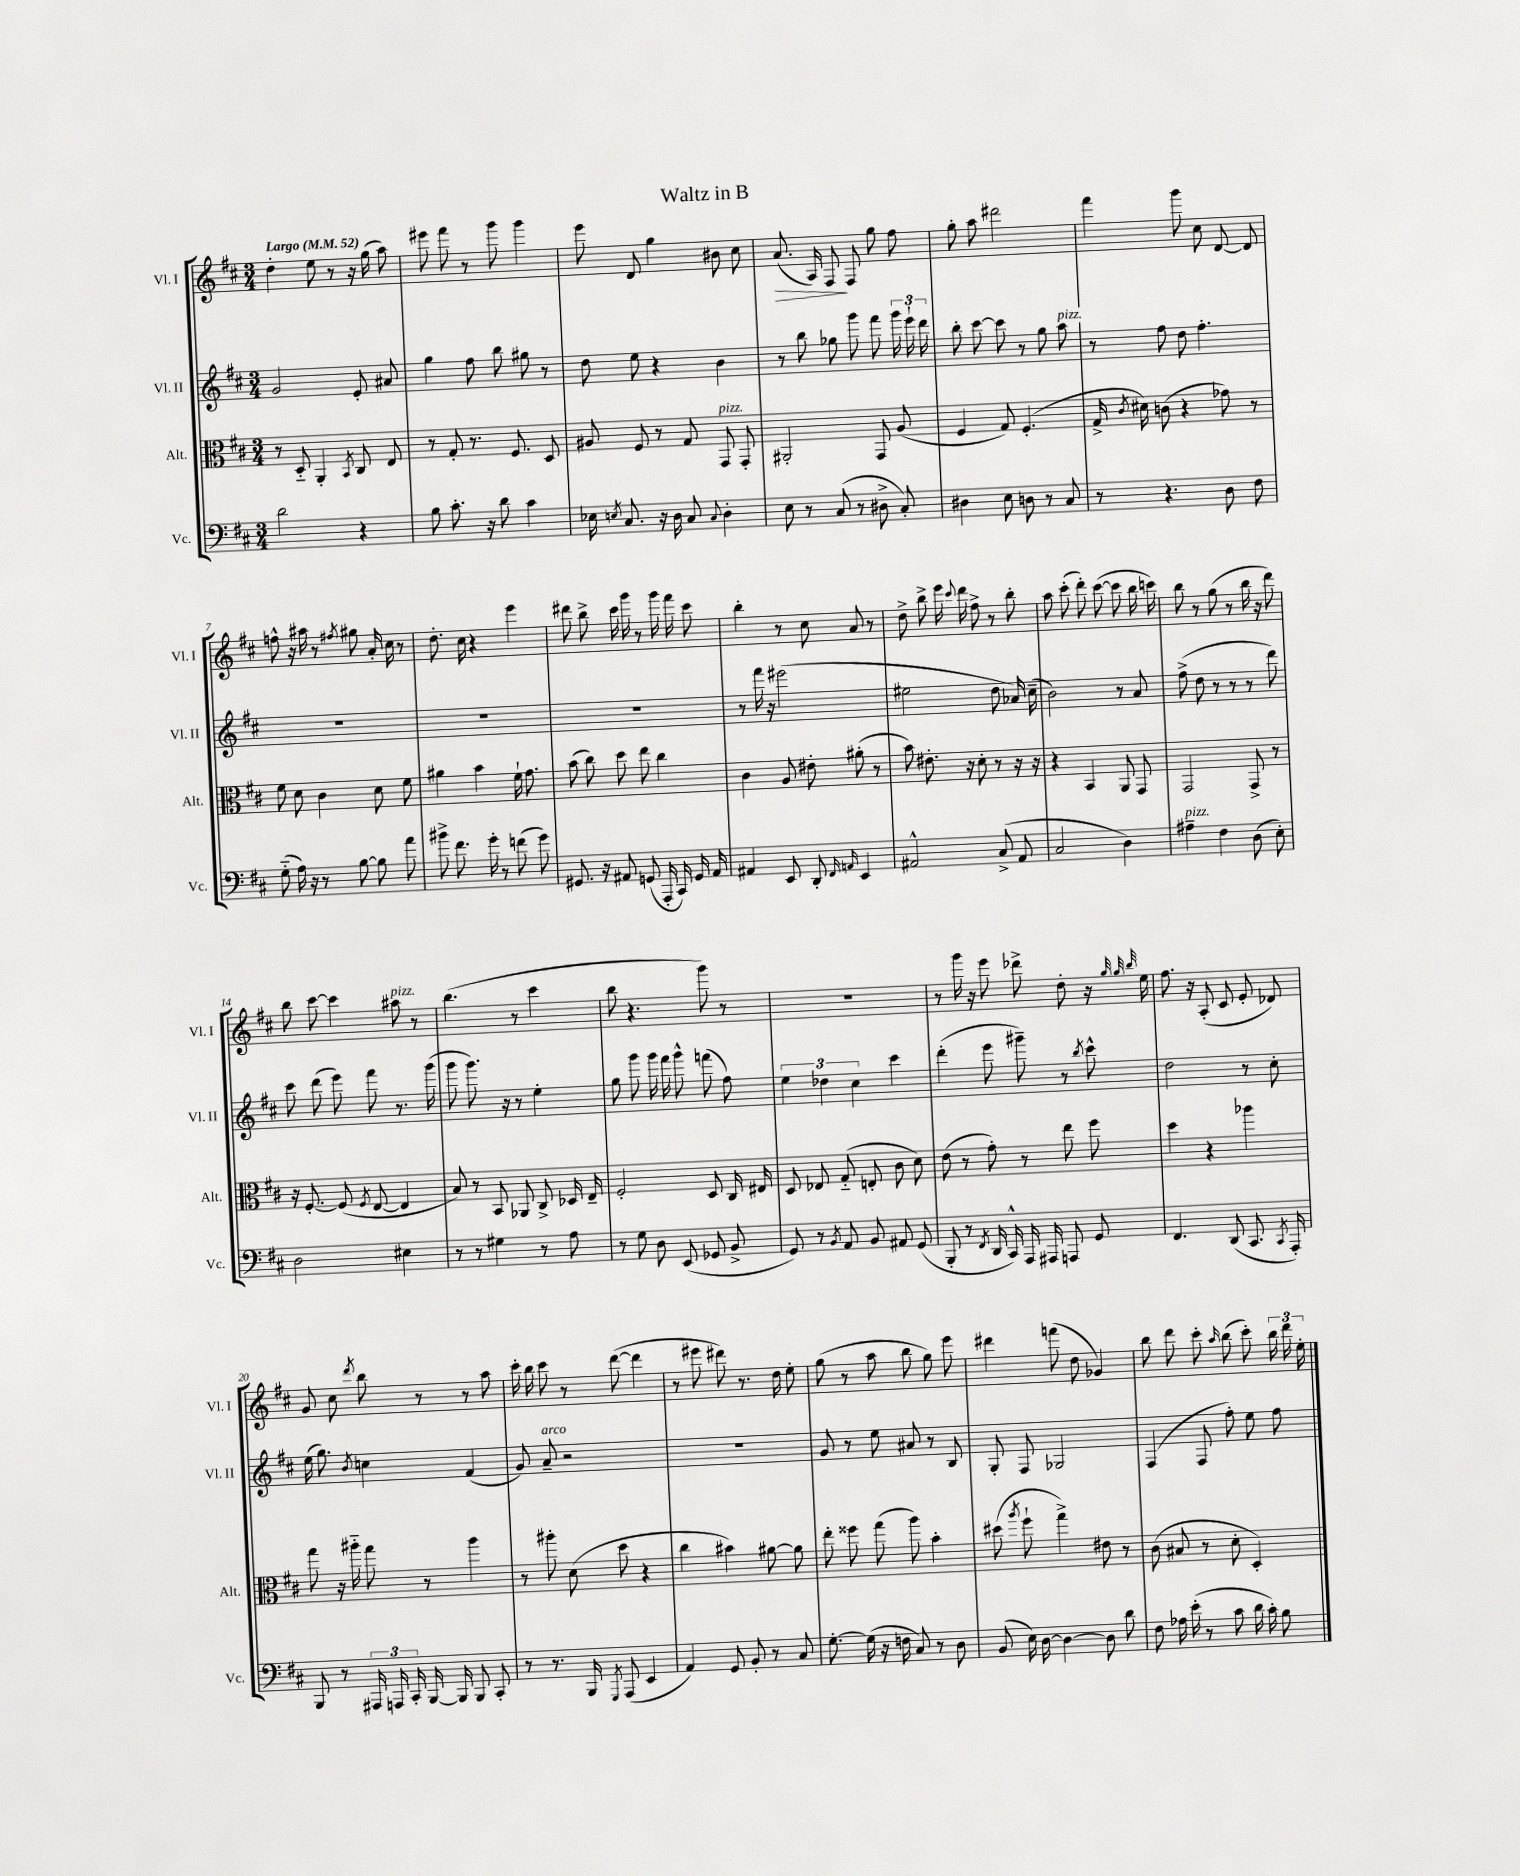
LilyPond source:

\header { title = "Waltz in B" }
<<
\new StaffGroup <<
\new Staff = "s0" \with { instrumentName = "Vl. I" shortInstrumentName = "Vl. I" } {
    \clef treble \key d \major \numericTimeSignature \time 3/4 \tempo "Largo" 4 = 52
    \autoBeamOff d''4-. e''8 r8 r16 g''16( a''8) |
    eis'''8 fis'''8 r8 g'''8 g'''4 |
    e'''8 d'8 g''4 bis'8 cis''8 |
    a'8.\>( a16) fis8\! fis8 g''8 fis''8 |
    g''8-. a''8 dis'''2 |
    fis'''4 g'''8 cis''8 d'8~ d'8 |
    f''8-^ r16 ais''16 r8 \acciaccatura { fis''8 } gis''8 a'16-. cis''16 r8 |
    d''8.-. cis''16 r4 e'''4 |
    dis'''8 b''8-> cis'''16 g'''16 r8 g'''16 fis'''16 cis'''8 |
    b''4-. r8 cis''8 a'8 r8 |
    d''8-> b''8-> e'''16 \appoggiatura { cis'''8 } d'''16 fis''8-> r8 b''8-. |
    a''8 cis'''8-.( d'''8-.) cis'''8~( cis'''8 b''16 c'''16) |
    b''8 r8 g''8( r8 b''16 r16 d'''8) |
    b''8 cis'''8~ cis'''4 ais''8^\markup { \italic "pizz." } r8 |
    b''4.( r8 cis'''4 |
    b''8 r4. g'''8) r8 |
    R2. |
    r8 g'''16 r16 e'''8 des'''8-> d''8-. r16 \grace { g''32 g''32 b''32 } e''16 |
    fis''8. r16 a8-.( cis'8 e'8-. des'8) |
    g'8 cis''8 \acciaccatura { d'''8 } b''8 r8 r8 a''8 |
    cis'''16-. b''16 cis'''8 r8 d'''8~( d'''4 |
    r8 eis'''8 dis'''8) r8. d''16 e''8-. |
    g''8( r8 a''8 b''8 g''8) e'''8 |
    dis'''4 f'''8( d''8 ges'4) |
    b''8 d'''8 cis'''8-. \grace { a''16 } b''8( cis'''8-.) \tuplet 3/2 { b''16 d'''16 e''16-. } \bar "|." |
}
\new Staff = "s1" \with { instrumentName = "Vl. II" shortInstrumentName = "Vl. II" } {
    \clef treble \key d \major \numericTimeSignature \time 3/4
    \autoBeamOff g'2 e'8-. ais'8 |
    g''4 fis''8 b''8 gis''8 r8 |
    d''8 e''8 r4 b'4 |
    r8 b''8 ges''8 g'''8 fis'''8 \tuplet 3/2 { g'''16 e'''16-! d'''16 } |
    b''8-. cis'''8~ cis'''8 r8 g''8 a''8^\markup { \italic "pizz." } |
    r8 fis''8 d''8 fis''4.-. |
    R2. |
    R2. |
    R2. |
    r8 fis'''16 r16 eis'''2( |
    eis''2 d''8 aes'16) cis''16--( |
    b'2) r8 a'8 |
    fis''8->( d''8 r8 r8 r8 d'''8) |
    cis'''8 d'''8( e'''8) fis'''8 r8. g'''16( |
    g'''8 g'''8.) r16 r8 e''4-. |
    g''8 g'''8 g'''16 fis'''16 g'''8-^ f'''8( fis''8) |
    \tuplet 3/2 { e''4 des''4 cis''4 } cis'''4 |
    d'''4-.( e'''8 gis'''8--) r8 \acciaccatura { b''8 } cis'''8-^ |
    d''2 r8 cis''8-. |
    e''16( g''8.) \acciaccatura { b'8 } c''4 fis'4( |
    g'8) a'8--^\markup { \italic "arco" } r2 |
    R2. |
    g'8 r8 e''8 ais'8 r8 b8 |
    g8-. fis8 ges2 |
    fis4( fis8 fis''8-.) e''8 fis''8 \bar "|." |
}
\new Staff = "s2" \with { instrumentName = "Alt." shortInstrumentName = "Alt." } {
    \clef alto \key d \major \numericTimeSignature \time 3/4
    \autoBeamOff r8 d8-_ a,4-. \acciaccatura { b,8 } cis8 e8 |
    r8 g8-. r8. fis8. d8 |
    ais8 fis8 r8 g8 g,8^\markup { \italic "pizz." } g,8-. |
    ais,2-. g,8 a8( |
    fis4 g8) fis4.-.( |
    g16-> \acciaccatura { cis'8 } dis'16) c'8( r4 ges'8) r8 |
    fis'8 d'8 cis'4 d'8 fis'8 |
    ais'4 b'4 fis'16-! g'8. |
    b'8( cis''8) d''8 e''8 cis''4 |
    cis'4 a8 eis'8-. ais'8-.( r8 |
    b'8) eis'8.-. r16 d'8-. r8 r16 r16 |
    r4 b,4 a,8 g,8 |
    g,2 g,8-> r8 |
    r16 fis8.~-. fis8( \acciaccatura { fis8 } e8~ e4 |
    b8) r8 b,8 aes,8 cis8-> des16 e16-- |
    fis2-. d8 cis16 eis16 |
    d8 ees8 g8-_( e8-. cis'8 d'8) |
    e'8( r8 g'8-.) r8 e''8 fis''8 |
    d''4 r4 aes''4 |
    g''8 r16 ais''16-_ g''8 r8 ais''4 |
    r8 ais''8-. d'8( d''8 r4 |
    cis''4 bis'4) ais'8~ ais'8 |
    e''8-. fisis''8 g''8( a''8) b'4-. |
    dis''8( \acciaccatura { a''8 } fis''8-! g''4->) eis'8 r8 |
    cis'8( bis8 r8 d'8-. d4-.) \bar "|." |
}
\new Staff = "s3" \with { instrumentName = "Vc." shortInstrumentName = "Vc." } {
    \clef bass \key d \major \numericTimeSignature \time 3/4
    \autoBeamOff d'2 r4 |
    b8 cis'8.-. r16 d'8 cis'4 |
    ees16 \acciaccatura { e8 } cis8. r16 d16 cis8 \appoggiatura { cis8 } d4-. |
    e8 r8 cis8( r8 dis8-> cis8-.) |
    dis4 e8 d8 r8 cis8 |
    r8 r4. d8 fis8 |
    g8-_( a16) r16 r8 b8~ b8 a'8 |
    bis'8-> fis'8. g'16-. r8 f'8( g'8) |
    gis,8. r16 ais,8 g,8( a,,16-. cis,16) g,16 ais,16 |
    ais,4 e,8 d,8-. \grace { fis,16 a,16 } e,4 |
    ais,2-^ cis8->( ais,8 |
    cis2 d4) |
    ais4--^\markup { \italic "pizz." } fis4 d8( e8-.) |
    d2 eis4 |
    r8 r8 gis4 r8 a8 |
    r8 g8 d8 e,8( ges,8 b,8-> |
    g,8) r8 \acciaccatura { b,8 } a,8 b,8 ais,8 g,8( |
    b,,8-. r8 \acciaccatura { fis,8 } d,16 cis,16-^) a,,16 ais,,16 a,,8 g,8 |
    fis,4. d,8( cis,8. \acciaccatura { cis,8 } a,,16-.) |
    b,,8 r8 \tuplet 3/2 { ais,,16 a,,16 cis,16-. } b,,16~ b,,16 b,,8 cis,8-. |
    r8 r8. b,,16 \acciaccatura { g,,8 } a,,8( e,4 |
    a,4) g,8 b,8-. r8 cis8 |
    g8.~-. g16( r16 f16 cis8) r8 d8 |
    b,8( e16) d16~ d4~ d8 d'8 |
    fis8 aes16 e'16-.( r8 cis'8 d'16 cis'16-.) b8 \bar "|." |
}
>>
>>
